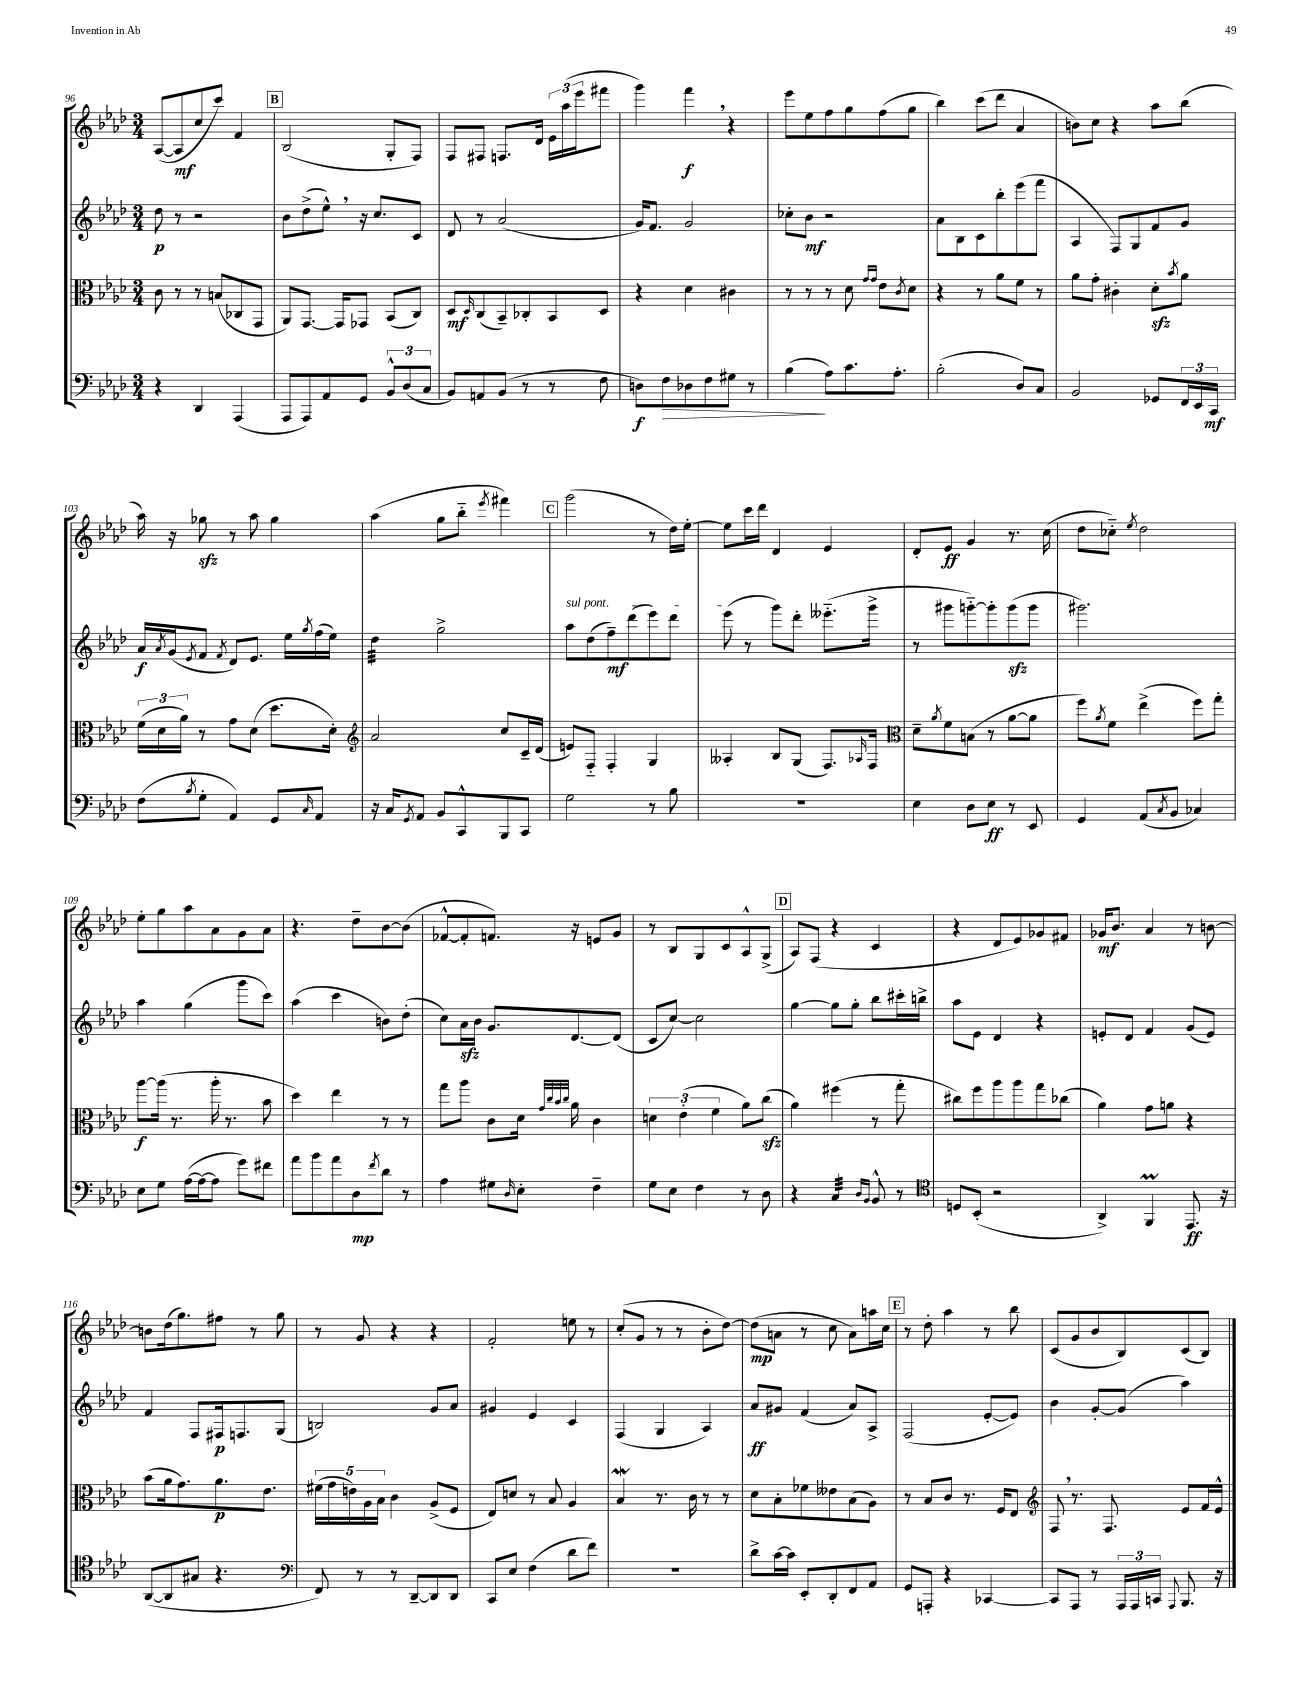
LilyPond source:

<<
\new StaffGroup <<
\new Staff = "s0" {
    \clef treble \key aes \major \numericTimeSignature \time 3/4
    aes8~( aes8\mf c''8 c'''8) f'4 |
    \mark \markup { \box "B" } bes2( g8-. f8) |
    f8 fis8 f8. des'16 \tuplet 3/2 { ees'16 aes''16( ees'''16 } fis'''8 |
    g'''4) f'''4\f \breathe r4 |
    ees'''8 ees''8 f''8 g''8 f''8( g''8 |
    bes''4) c'''8( des'''8 aes'4 |
    b'8) c''8 r4 aes''8 bes''8( |
    aes''16) r16 ges''8\sfz r8 aes''8 ges''4 |
    aes''4( g''8 bes''8-_ \acciaccatura { ees'''8 } fis'''4) |
    \mark \markup { \box "C" } g'''2( r8 des''16) ees''16~-. |
    ees''8 c'''16 des'''16 des'4 ees'4 |
    des'8-. ees'8\ff g'4 r8. c''16( |
    des''8 ces''8-_) \acciaccatura { ees''8 } des''2 |
    ees''8-. g''8 aes''8 aes'8 g'8 aes'8 |
    r4. des''8-- bes'8~ bes'8( |
    fes'8~-^ fes'8-. f'8.) r16 e'8 g'8 |
    r8 bes8 g8 c'8 aes8-^ g8->( |
    \mark \markup { \box "D" } aes8) f8( r4 c'4 |
    r4 des'8 ees'8) ges'8 fis'8 |
    ges'16\mf bes'8. aes'4 r8 b'8~ |
    b'8 des''16( g''8.) fis''8 r8 g''8 |
    r8 g'8 r4 r4 |
    f'2-. e''8 r8 |
    c''8-.( g'8 r8 r8 bes'8-. des''8~) |
    des''8\mp( a'8 r8 c''8 a'8) a''16 c''16 |
    \mark \markup { \box "E" } r8 des''8-. aes''4 r8 bes''8 |
    c'8( g'8 bes'8 bes8) c'8( bes8) \bar "|." |
}
\new Staff = "s1" {
    \clef treble \key aes \major \numericTimeSignature \time 3/4
    des''8\p r8 r2 |
    \mark \markup { \box "B" } bes'8 des''8->( ees''8-^) \breathe r16 c''8. c'8 |
    des'8 r8 aes'2( |
    g'16) f'8. g'2 |
    ces''8-. bes'8\mf r2 |
    aes'8 bes8 c'8 bes''8-. ees'''8( f'''8 |
    aes4 f8) g8 f'8 g'8 |
    aes'16\f \acciaccatura { aes'8 } g'16( \acciaccatura { ees'8 } f'8 \acciaccatura { f'8 } des'8) ees'8. ees''16 \acciaccatura { g''8 } f''16( ees''16) |
    des''4:32 g''2-> |
    \mark \markup { \box "C" } \once \override TextSpanner.bound-details.left.text = \markup { \italic "sul pont." } aes''8\startTextSpan des''8( f''8--\mf) des'''8( ees'''8) des'''8 |
    ees'''8\stopTextSpan( r8 g'''8) des'''8-. eeses'''8.-_( g'''16-> |
    r8 gis'''8 g'''8~-_) g'''8-. g'''8\sfz( g'''8 |
    gis'''2.) |
    aes''4 g''4( g'''8 c'''8) |
    aes''4( c'''4 b'8) des''8-.( |
    c''8) aes'16\sfz bes'16 g'8. des'8.~ des'8( |
    c'8 c''8~) c''2 |
    \mark \markup { \box "D" } g''4~ g''8 g''8-. bes''8 cis'''16-. b''16-> |
    aes''8 ees'8 des'4 r4 |
    e'8-. des'8 f'4 g'8( e'8) |
    f'4 f8 fis16\p f8. g8( |
    b2) g'8 aes'8 |
    gis'4 ees'4 c'4 |
    f4( g4 aes4) |
    aes'8\ff gis'8 f'4( aes'8) aes8-> |
    \mark \markup { \box "E" } f2( ees'8~-. ees'8) |
    bes'4 g'8~-. g'8( aes''4) \bar "|." |
}
\new Staff = "s2" {
    \clef alto \key aes \major \numericTimeSignature \time 3/4
    c'8 r8 r8 b8( ces8 g,8 |
    \mark \markup { \box "B" } aes,8) g,8.~ g,16 ges,8 bes,8( c8) |
    des8\mf \grace { des16 } c8( bes,8--) ces8-. bes,8 des8 |
    r4 des'4 cis'4 |
    r8 r8 r8 des'8 \grace { g'16 g'16 } ees'8 \acciaccatura { c'8 } des'8 |
    r4 r8 aes'8 f'8 r8 |
    aes'8 g'8-. cis'4-. des'8-.\sfz \acciaccatura { bes'8 } aes'8 |
    \tuplet 3/2 { f'16( des'16 aes'16) } r8 g'8 des'8( des''8. des'16-.) |
    \clef treble aes'2 c''8 c'16-- des'16( |
    \mark \markup { \box "C" } e'8) f8-_ f4-. g4 |
    aeses4-. bes8 g8( f8.) \grace { aes16 } f16 |
    \clef alto des'8-- \acciaccatura { aes'8 } f'8 b8( r8 aes'8~ aes'8 |
    f''8) \acciaccatura { aes'8 } f'8 ees''4->( f''8) g''8-. |
    aes''8~\f aes''16( r8. aes''16-. r8. bes'8 |
    des''4) ees''4 r8 r8 |
    g''8 aes''8 c'8 des'16 \grace { g'32 c''32 bes'32 c''32 } aes'16 c'4 |
    \tuplet 3/2 { d'4 ees'4-.( f'4 } aes'8) c''8\sfz( |
    \mark \markup { \box "D" } aes'4) fis''4( r8 g''8-. |
    cis''8) f''8 aes''8 aes''8 g''8 ces''8( |
    aes'4) g'8 a'8 r4 |
    bes'8( aes'16 g'8.) aes'8.\p ees'8. |
    \tuplet 5/4 { fis'16( g'16 e'16) aes16 bes16 } c'4 aes8->( f8 |
    ees8) d'8 r8 bes8 aes4 |
    bes4\mordent r8. c'16 r8 r8 |
    des'8 bes8-. fes'8 eeses'8 bes8( aes8) |
    \mark \markup { \box "E" } r8 bes8 c'8 r8. f16 ees8 |
    \clef treble f8 \breathe r8. f8. ees'8 f'16 ees'16-^ \bar "|." |
}
\new Staff = "s3" {
    \clef bass \key aes \major \numericTimeSignature \time 3/4
    r4 des,4 aes,,4( |
    \mark \markup { \box "B" } aes,,8 aes,,8) aes,8 g,8 \tuplet 3/2 { bes,8-^ des8( c8 } |
    bes,8) a,8 bes,8( r8 r8 f8 |
    d8\f) f8\> des8 f8 gis8 r8 |
    bes4\!( aes8) c'8. aes8.-. |
    bes2-.( des8) c8 |
    bes,2 ges,8 \tuplet 3/2 { f,16 ees,16 c,16\mf } |
    f8( \acciaccatura { bes8 } g8-. aes,4) g,8 \grace { c16 } aes,8 |
    r16 c16 \acciaccatura { g,8 } aes,8 bes,8 c,8-^ bes,,8 c,8 |
    \mark \markup { \box "C" } g2 r8 bes8 |
    R2. |
    ees4 des8 ees8\ff r8 ees,8 |
    g,4 aes,8( \acciaccatura { c8 } bes,8 ces4) |
    ees8 g8 aes16~( aes16~ aes8 g'8) fis'8 |
    aes'8 bes'8 aes'8 des8\mp \acciaccatura { f'8 } des'8 r8 |
    aes4 gis8 \grace { des16 } ees8-. f4-- |
    g8 ees8 f4 r8 des8 |
    \mark \markup { \box "D" } r4 c4:32 \grace { des16 bes,16 } bes,8-^ r8 |
    \clef tenor d8 bes,8-.( r2 |
    aes,4->) f,4\prall ees,8.\ff r16 |
    aes,8~( aes,8 gis8 r4. |
    \clef bass f,8) r8 r8 des,8~-- des,8 des,8 |
    c,8 ees8 f4( des'8 f'8) |
    R2. |
    des'8-> c'16~ c'16 ees,8-. des,8-. f,8 aes,8 |
    \mark \markup { \box "E" } g,8 a,,8-. r4 ces,4~ |
    ces,8 aes,,8 r8 \tuplet 3/2 { aes,,16 aes,,16 c,16 } \appoggiatura { aes,,8 } bes,,8. r16 \bar "|." |
}
>>
>>
\layout { \context { \Score currentBarNumber = #96 } }
